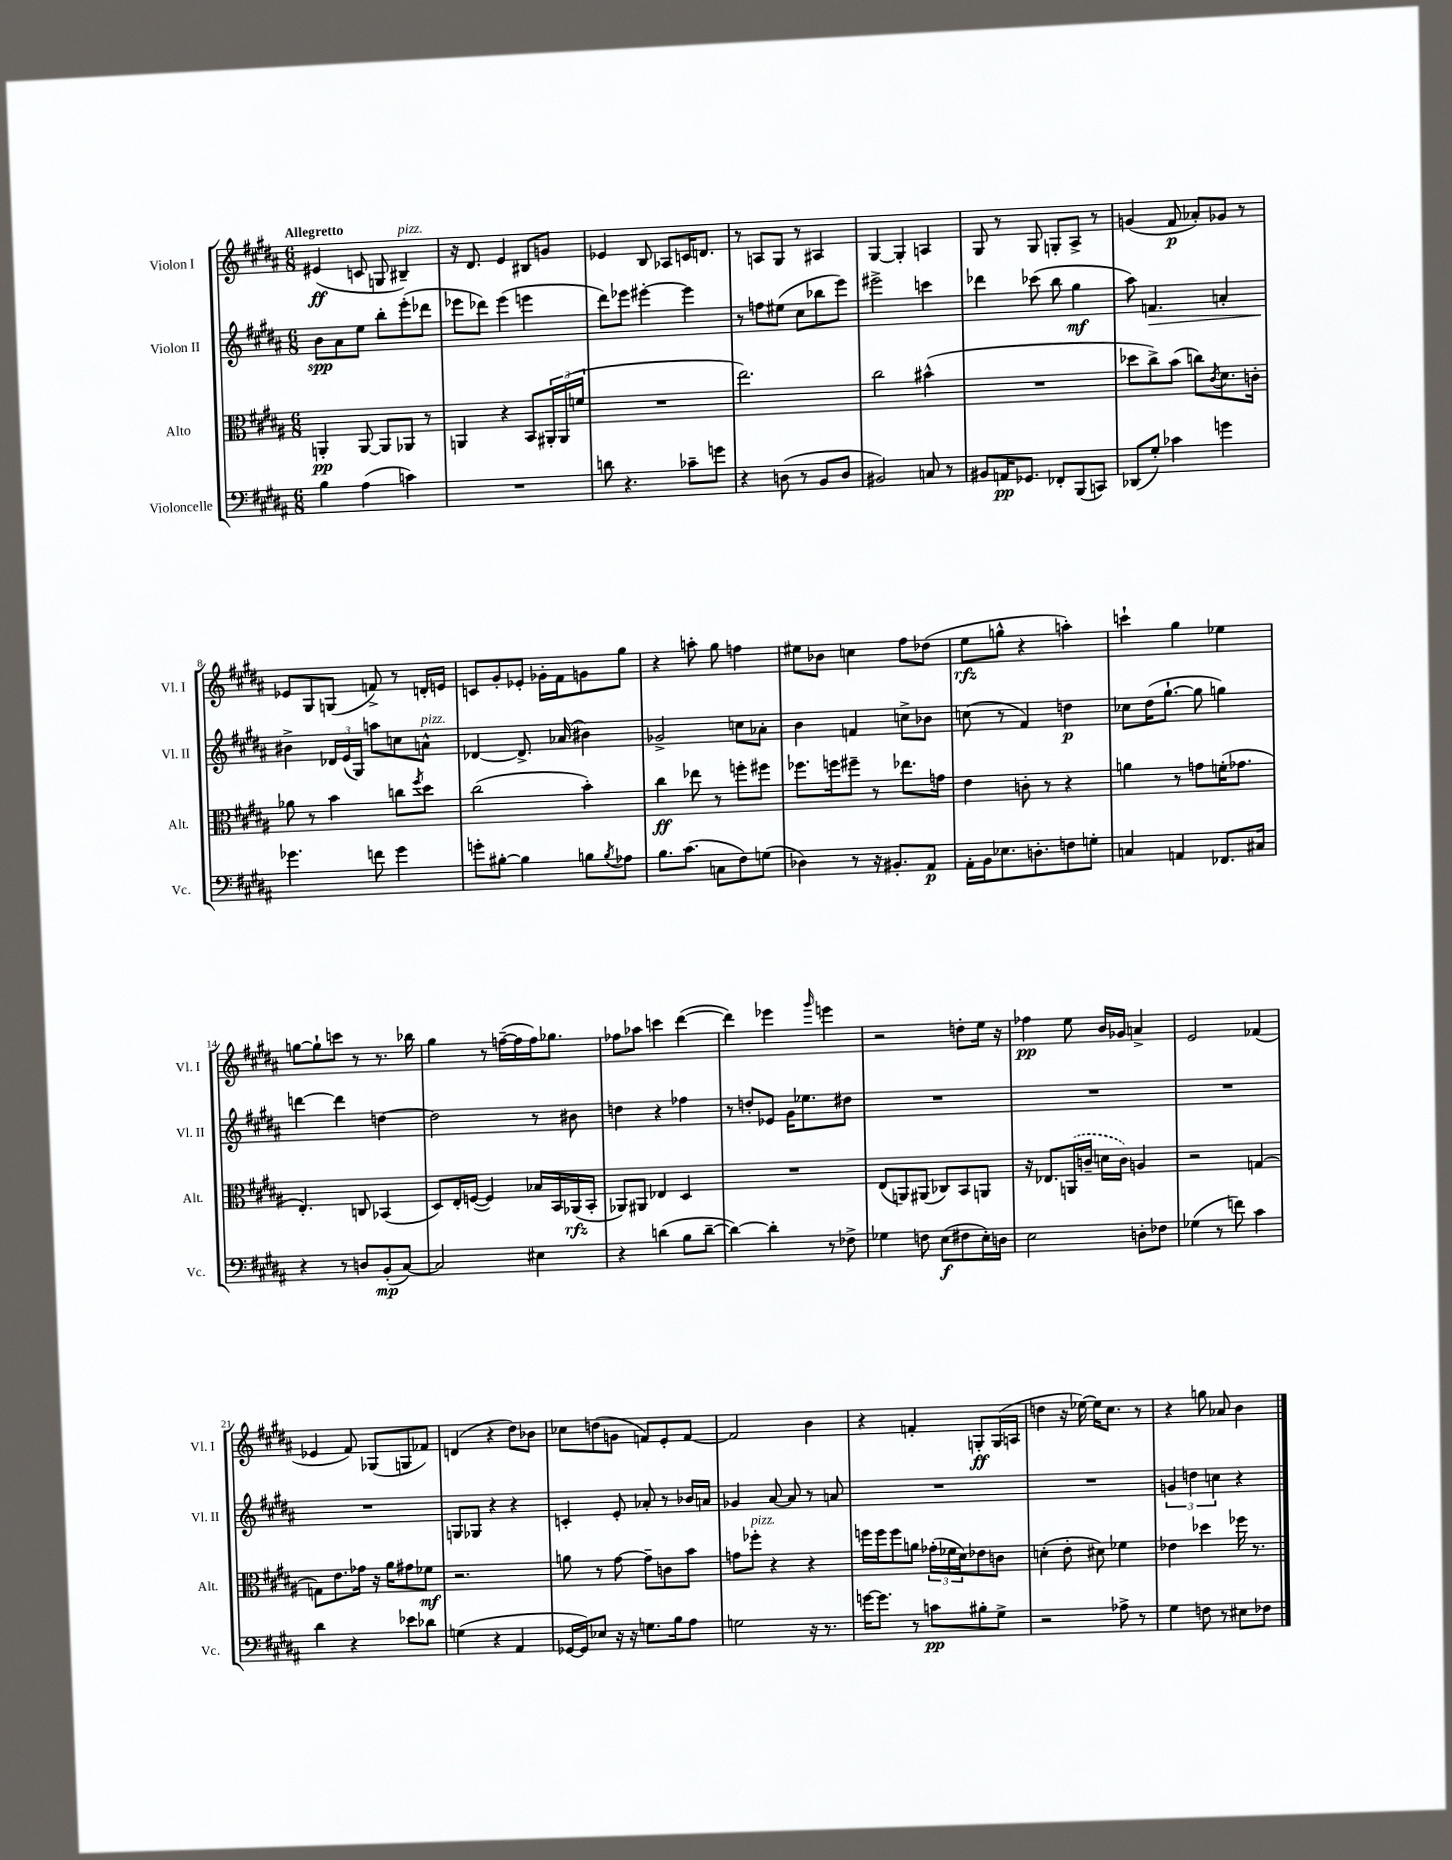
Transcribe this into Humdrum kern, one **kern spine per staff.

**kern	**kern	**kern	**kern
*staff4	*staff3	*staff2	*staff1
*clefF4	*clefC3	*clefG2	*clefG2
*k[f#c#g#d#a#]	*k[f#c#g#d#a#]	*k[f#c#g#d#a#]	*k[f#c#g#d#a#]
*M6/8	*M6/8	*M6/8	*M6/8
4B	4AA'	8b	(4e#
.	.	8a#	.
(4A#	[8AA	8ee	8c
.	8AA]	8bb'	8G
4c)	8AA-	(8eee'	4B#~)
.	8r	8ddd-	.
=	=	=	=
2.r	4AA	8eee-	16r
.	.	.	8.d#
.	.	8ddd-)	.
.	4r	(4eee-	4e
.	8BB	4eee	8B#
.	24AA#'	.	8g
.	(24AA#	.	.
.	24f	.	.
=	=	=	=
8d	2.r	8ddd#)	4e-
4.r	.	8eee-	.
.	.	[4eee#'	8B
.	.	.	8A-
8c-~	.	4eee#]	16c
.	.	.	8.d
8g	.	.	.
=	=	=	=
4r	2.ee)	8r	8r
.	.	8ff	8A
(8D	.	(8ee#	8G#
8r	.	8cc#	8r
8BB	.	8bb-	4A#
8D	.	8eee)	.
=	=	=	=
2BB#)	2cc#	2eee#^	[4G#
.	.	.	4G#']
8C	(4b#^^	4ccc	4A
8r	.	.	.
=	=	=	=
8BB#	2.r	4ddd-	8G#
16AA	.	.	8r
8.GG-	.	.	.
.	.	(8ccc-	8G#
8FF-'	.	8bb	8G'
(8BBB	.	4gg#	8A#^
8CC)	.	.	8r
=	=	=	=
(8DD-	8dd-	8aa#)	(4g
8G#')	8cc#^)	4.f	.
4c-	(8b	.	8f#
.	8cc)	.	8a-')
.	8qc#	.	.
4g	8.d#	4a'	8g-
.	.	.	8r
.	16c'	.	.
=	=	=	=
4.g-	8a-	4b#^	8e-
.	8r	.	8G#
.	4b	24d-	(8G
.	.	(24e	.
.	.	24G#)	.
8f	.	8aa	8f^)
4g-	8cc	8cc	8r
.	8qff#	.	.
.	8dd#	8a^^	16d'
.	.	.	16e
=	=	=	=
8g'	(2cc#	[4d-	8c
[8B#'	.	.	8g#'
4B#]	.	8.d-^]	8e-'
.	.	.	16g-'
.	.	(16a-	16f#
8B	4b')	4b#)	8g
8qB	.	.	.
8A-	.	.	8gg#
=	=	=	=
8.B	4cc#	2g-^	4r
(8.c#	.	.	.
.	8ee-	.	8aa'
8C	8r	.	8gg#
8F#)	8ff'	8cc	4ff
(8G	8ff#	8a-'	.
=	=	=	=
4D-)	8.ff-	4b	8ee#
.	.	.	8b-
.	16ff	.	.
8r	8ff#~	4f	4cc
16r	8r	.	.
8.BB#'	.	.	.
.	8.ee-	8cc^	8ff#
8AA#	.	8b-	(8dd-
.	16g	.	.
=	=	=	=
16AA#'	4e	(8cc	8ee
16BB	.	.	.
8.E-	.	8r	8gg^^
.	8c'	4f#)	4r
8.D'	.	.	.
.	8r	.	.
8F	4r	4dd	4aa')
8G'	.	.	.
=	=	=	=
4C	4a	8cc-	4ccc`
.	.	(16dd#	.
.	.	[8.gg#`	.
4AA	8r	.	4gg#
.	8g	8gg#]	.
8.FF-	(16f'	4gg)	4ee-
.	8.g-	.	.
16C#	.	.	.
=	=	=	=
4r	4.E')	[4ddd	[8gg
.	.	.	8gg`]
8r	.	4ddd]	8ccc
8D	8C	.	8r
(8BB'	(4BB-	[4dd	8.r
[8C#)	.	.	.
.	.	.	16bb-
=	=	=	=
2C#]	8D#)	2dd]	4gg#
.	16E'	.	.
.	([16F	.	.
.	4F])	.	8r
.	.	.	([16ff~
.	.	.	16ff]
4E#	16B-	8r	16ff)
.	16BB	.	8.gg-
.	(16AA-	8b#	.
.	16BB'	.	.
=	=	=	=
4r	8AA-)	4dd	8ff-
.	8AA#	.	8aa-
(4d	4E-	4r	4ccc
8B	4D#	4ff-	([4ddd#
[8d~	.	.	.
=	=	=	=
4d_)	2.r	8r	4ddd#])
.	.	8dd'	.
4d']	.	8e-	4eee-
.	.	16g#	.
.	.	8.ee-	.
.	.	.	16qqggg#
8r	.	.	4eee
8F-^	.	8dd#	.
=	=	=	=
4G-	(8E	2.r	2r
.	8AA)	.	.
8F	(8AA#	.	.
(8E	8C-)	.	.
8F#	8BB	.	8dd'
16E')	8AA	.	16ee
16D	.	.	16r
=	=	=	=
2E	16r	2.r	4ff-
.	8.E-	.	.
.	(16AA	.	8ee
.	16c~	.	.
.	16d	.	16b
.	16c)	.	16g-
8D'	4A	.	4a^
8F-	.	.	.
=	=	=	=
(4G-	2r	2.r	2e
8r	.	.	.
8f)	.	.	.
4c#	[4G	.	(4f-
=	=	=	=
4d#	8G]	2.r	4e-
.	8.e	.	.
4r	.	.	8f#)
.	16g-	.	.
.	16r	.	(8G-
.	16a#	.	.
8e-	8g#	.	8G
8d-	8f-	.	8f-)
=	=	=	=
(4G	2.r	8G	(4d
.	.	8G-	.
4r	.	4r	4r
4AA#	.	4r	8dd#)
.	.	.	8b-
=	=	=	=
[16GG-	8a	4c'	8cc-
16GG-])	.	.	.
8E-	8r	.	(8dd
16r	[8g#	8e'	8g
16r	.	.	.
8.G	8g#~]	8a-'	8f)
.	8c	8r	8e'
16B	.	.	.
8A#	8b	16b-	[8f
.	.	16a	.
=	=	=	=
2G	8g	4g-	2f]
.	8ff-'	.	.
.	4r	[8a#	.
.	.	8a#]	.
16r	4r	8r	4b
8.r	.	.	.
.	.	8a	.
=	=	=	=
[16g	16ff	2.r	4r
8.g]	16ff	.	.
.	8ff	.	.
8r	8a	.	4f'
8c	(24g-'	.	.
.	24f-	.	.
.	24d#)	.	.
8B#'	8e-	.	8G'
8G#^	8c	.	(16G
.	.	.	16A
=	=	=	=
2r	(4d'	2.r	4dd
.	8e'	.	16r
.	.	.	[16ee-)
.	8d#)	.	16ee-]
.	.	.	8.cc#
8A-^	4f-	.	.
8r	.	.	8r
=	=	=	=
4G#	4e-	6g	4r
.	.	6dd	.
8F	4dd-	.	8gg
.	.	6cc	.
8r	.	.	8a-
8E#	16ff-	4r	4b
.	8.r	.	.
8F-	.	.	.
==	==	==	==
*-	*-	*-	*-
